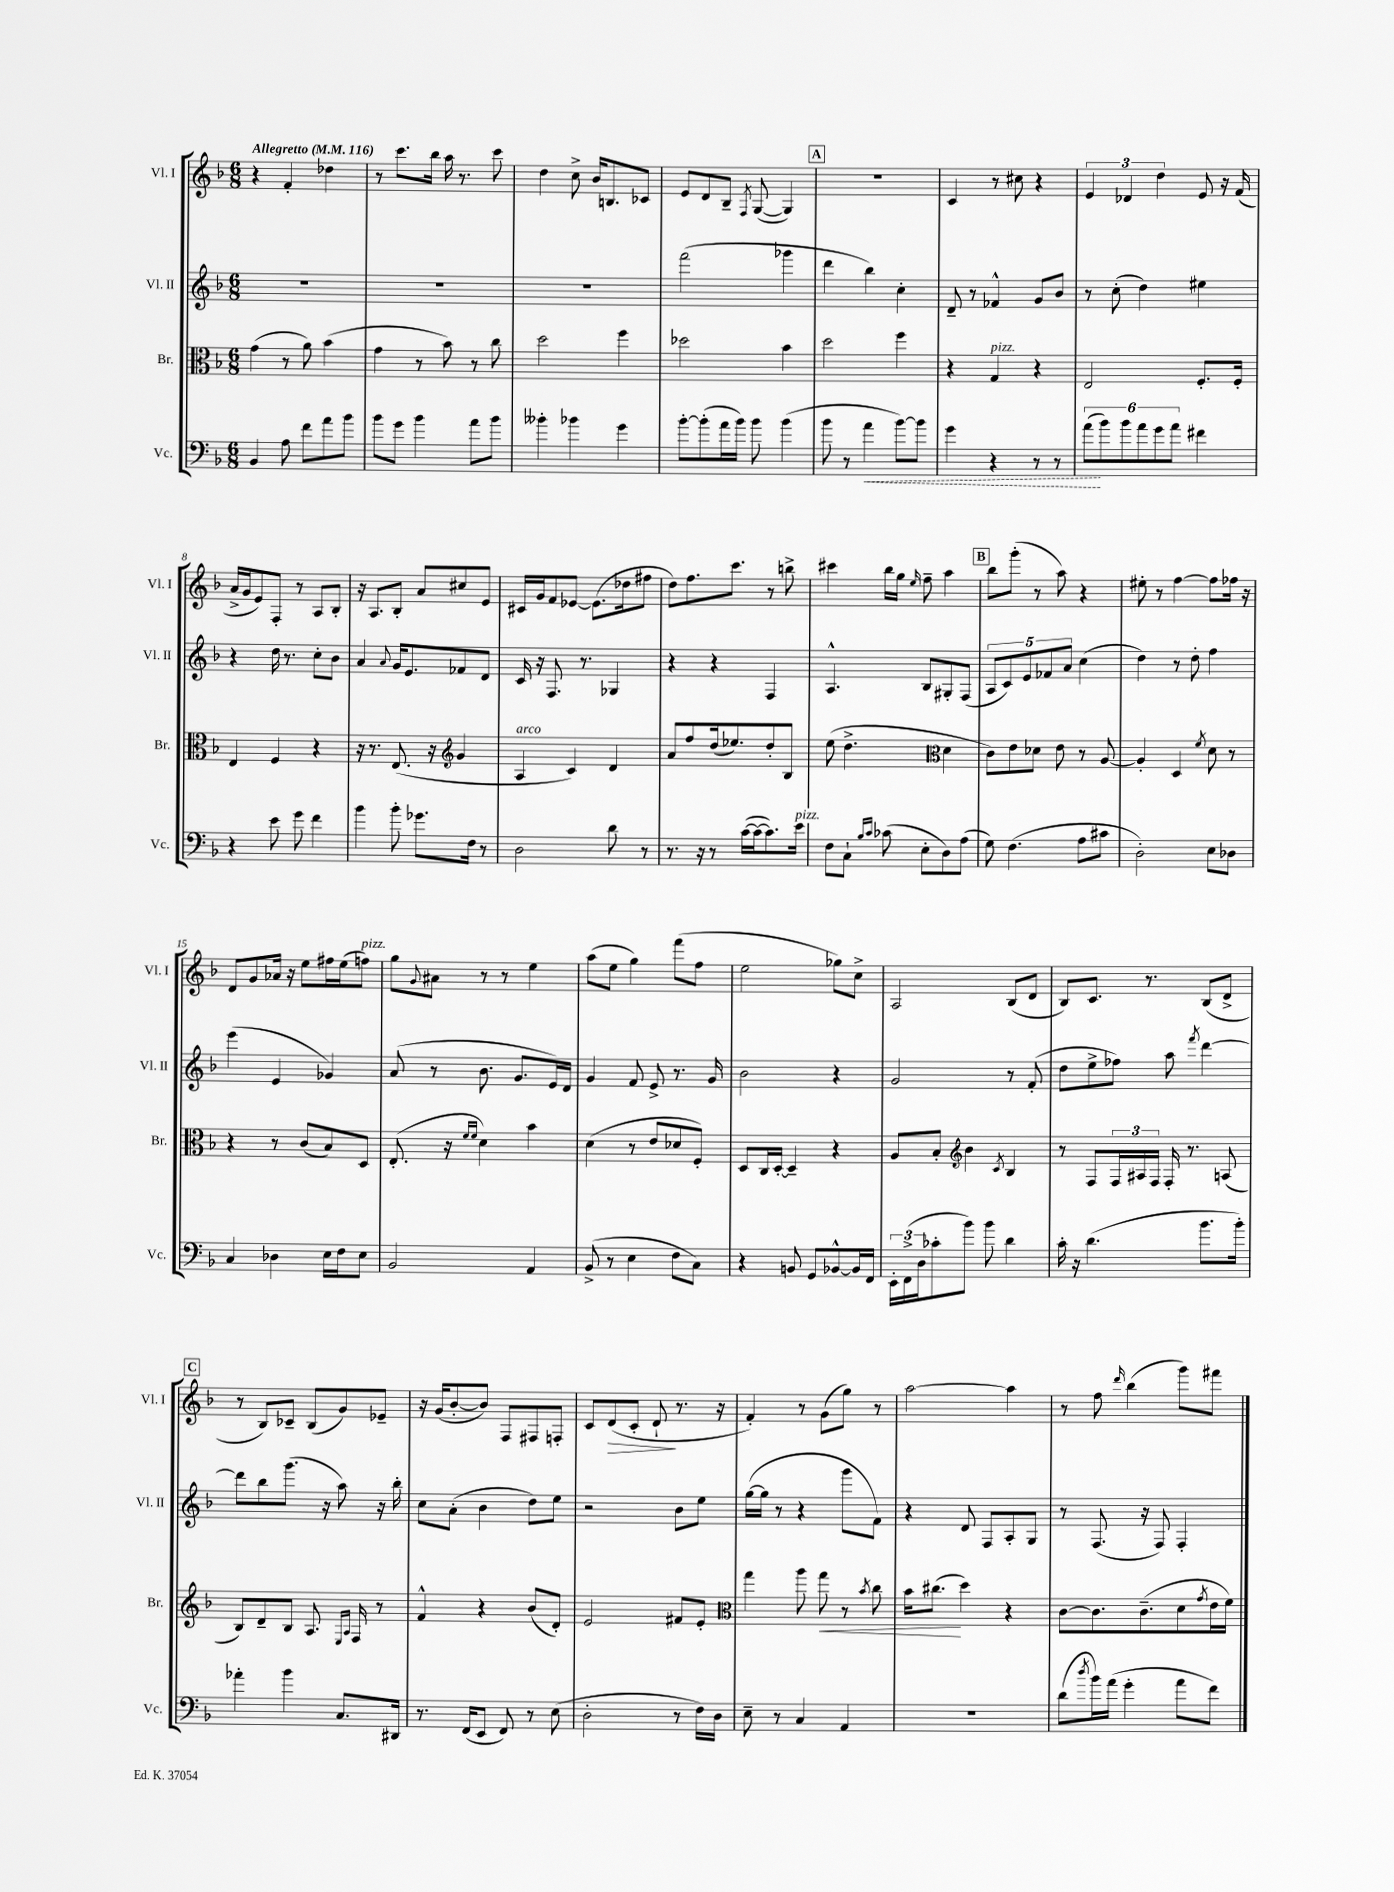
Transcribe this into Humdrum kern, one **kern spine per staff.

**kern	**dynam	**kern	**dynam	**kern	**kern	**dynam
*part4	*part4	*part3	*part3	*part2	*part1	*part1
*staff4	*staff4	*staff3	*staff3	*staff2	*staff1	*staff1
*I"Vc.	*	*I"Br.	*	*I"Vl. II	*I"Vl. I	*
*I'Vc.	*	*I'Br.	*	*I'Vl. II	*I'Vl. I	*
*clefF4	*	*clefC3	*	*clefG2	*clefG2	*
*k[b-]	*	*k[b-]	*	*k[b-]	*k[b-]	*
*M6/8	*	*M6/8	*	*M6/8	*M6/8	*
*MM116	*	*MM116	*	*MM116	*MM116	*
=1	=1	=1	=1	=1	=1	=1
!	!	!	!	!	!LO:TX:a:B:t=Allegretto	!
4BB-/	.	(4g\	.	2.r	4r	.
8A\	.	8r	.	.	4f'/	.
8f\L	.	8a\)	.	.	.	.
8a\	.	(4b-\	.	.	4dd-X\	.
8b-\J	.	.	.	.	.	.
=2	=2	=2	=2	=2	=2	=2
8b-\L	.	4g\	.	2.r	8r	.
8g\J	.	.	.	.	8.ccc\L	.
4b-\	.	8r	.	.	.	.
.	.	.	.	.	16bb-\Jk	.
.	.	8b-\)	.	.	16aa\	.
.	.	.	.	.	8.r	.
8a\L	.	8r	.	.	.	.
8b-\J	.	8cc\	.	.	8ccc\	.
=3	=3	=3	=3	=3	=3	=3
4b--X'\	.	2dd\	.	2.r	4dd\	.
4b-X\	.	.	.	.	8cc^\	.
.	.	.	.	.	16b-/KL	.
.	.	.	.	.	8.Bn/	.
4g\	.	4ff\	.	.	.	.
.	.	.	.	.	8c-X/J	.
=4	=4	=4	=4	=4	=4	=4
[8b-'\L	.	2dd-X\	.	(2fff\	8e/L	.
(8b-'\]	.	.	.	.	8d/	.
16a\L	.	.	.	.	8B-~/J	.
16b-\JJ)	.	.	.	.	.	.
.	.	.	.	.	8qF/	.
8b-\	.	.	.	.	([8G/	.
(4b-\	.	4b-\	.	4ggg-X\	4G/])	.
!!LO:REH:place=s1:t=A
=5	=5	=5	=5	=5	=5	=5
8b-\	.	2dd\	.	4ddd\	2.r	.
8r	.	.	.	.	.	.
!	!LO:HP:b	!	!	!	!	!
4a\	<	.	.	4bb-\)	.	.
[8b-\L)	.	4ff\	.	4cc'\	.	.
8b-\J]	.	.	.	.	.	.
=6	=6	=6	=6	=6	=6	=6
4g\	.	4r	.	8d~/	4c/	.
.	.	.	.	8r	.	.
!	!	!LO:TX:a:i:t=pizz.	!	!	!	!
4r	.	4G/	.	4f-X^^/	8r	.
.	.	.	.	.	8cc#X\	.
8r	.	4r	.	8g/L	4r	.
8r	.	.	.	8b-/J	.	.
=7	=7	=7	=7	=7	=7	=7
(12a\L	.	2E/	.	8r	6e/	.
12b-\)	[	.	.	.	.	.
.	.	.	.	(8cc'\	.	.
12b-\	.	.	.	.	6d-X/	.
12a\	.	.	.	4dd\)	.	.
12g\	.	.	.	.	6dd\	.
12a\J	.	.	.	.	.	.
4f#X\	.	8.F'/L	.	4ee#X\	8e/	.
.	.	.	.	.	16r	.
.	.	16F'/Jk	.	.	(16f/	.
!!LO:LB:g=z
=8	=8	=8	=8	=8	=8	=8
4r	.	4E/	.	4r	16a^/LL	.
.	.	.	.	.	16g/J	.
.	.	.	.	.	8e/)	.
8e\	.	4F/	.	16dd\	8F'/J	.
.	.	.	.	8.r	.	.
8g\	.	.	.	.	8r	.
4f\	.	4r	.	8cc'\L	8A/L	.
.	.	.	.	8b-\J	8B-'/J	.
=9	=9	=9	=9	=9	=9	=9
4b-\	.	16r	.	4a/	16r	.
.	.	8.r	.	.	8.A/L	.
.	.	.	.	8qqa/	.	.
8b-'\	.	(8.E/	.	16g/KL	8B-'/J	.
.	.	.	.	8.e/	.	.
8.g-X\L	.	.	.	.	8a/L	.
.	.	16r	.	.	.	.
*	*	*clefG2	*	*	*	*
.	.	4g/	.	8f-X/	8cc#X/	.
16F\Jk	.	.	.	.	.	.
8r	.	.	.	8d/J	8e/J	.
=10	=10	=10	=10	=10	=10	=10
!	!	!LO:TX:a:i:t=arco	!	!	!	!
2D\	.	4A/	.	16c/	16c#X/LL	.
.	.	.	.	16r	16g/J	.
.	.	.	.	8.F/	8f/	.
.	.	4c/)	.	.	[8e-X/J	.
.	.	.	.	8.r	.	.
.	.	.	.	.	(8.e-\L]	.
8d\	.	4d/	.	4G-X/	.	.
.	.	.	.	.	16dd-X\k	.
8r	.	.	.	.	8ff#X\J	.
=11	=11	=11	=11	=11	=11	=11
8.r	.	8a/L	.	4r	8dd\L)	.
.	.	8ff/	.	.	8.ff\	.
16r	.	.	.	.	.	.
8r	.	(16dd/k	.	4r	.	.
.	.	8.ee-X/)	.	.	8.ccc\J	.
([16c\LL	.	.	.	.	.	.
16c\J_	.	.	.	.	.	.
8.c\])	.	8dd'/	.	4F/	8r	.
.	.	8B-/J	.	.	8bbn^\	.
!LO:TX:a:i:t=pizz.	!	!	!	!	!	!
16e\Jk	.	.	.	.	.	.
=12	=12	=12	=12	=12	=12	=12
8F\L	.	(8ee\	.	4.A^^/	4ccc#X\	.
8C`\J	.	4.dd^\	.	.	.	.
16qqB-/LL	.	.	.	.	.	.
16qqc/JJ	.	.	.	.	.	.
(8c-X\	.	.	.	.	16bb-\LL	.
.	.	.	.	.	16gg\JJ	.
.	.	.	.	.	16qqee/	.
8E'\L	.	.	.	8B-/L	8ff~\	.
*	*	*clefC3	*	*	*	*
8D\)	.	4d\	.	8G#X'/	4aa\	.
(8A\J	.	.	.	(8F/J	.	.
!!LO:REH:place=s1:t=B
=13	=13	=13	=13	=13	=13	=13
8G\)	.	8c\L)	.	10A/L	8bb-\L	.
.	.	.	.	10c/)	.	.
(4.F\	.	8e\	.	.	(8ggg'\J	.
.	.	.	.	10e/	.	.
.	.	8d-X\J	.	.	8r	.
.	.	.	.	10f-X/	.	.
.	.	8e\	.	.	8aa\)	.
.	.	.	.	10a/J	.	.
8A\L	.	8r	.	(4cc\	4r	.
8c#X\J	.	[8A/	.	.	.	.
=14	=14	=14	=14	=14	=14	=14
2D'\)	.	4A'/]	.	4dd\)	8ee#X'\	.
.	.	.	.	.	8r	.
.	.	4D/	.	8r	[4ff\	.
.	.	.	.	8dd'\	.	.
.	.	8qf/	.	.	.	.
8E\L	.	8d\	.	4ff\	8ff\L]	.
8D-X\J	.	8r	.	.	16ff-X\Jk	.
.	.	.	.	.	16r	.
!!LO:LB:g=z
=15	=15	=15	=15	=15	=15	=15
4C/	.	4r	.	(4eee\	8d/L	.
.	.	.	.	.	8g/	.
4D-X\	.	8r	.	4e/	16a-X/Jk	.
.	.	.	.	.	16r	.
.	.	(8c/L	.	.	8ee\L	.
16E\LL	.	8B-/)	.	4g-X/)	16ff#X\L	.
16F\J	.	.	.	.	(16ee\J	.
!	!	!	!	!	!LO:TX:a:i:t=pizz.	!
8E\J	.	8D/J	.	.	8ffn\J)	.
=16	=16	=16	=16	=16	=16	=16
2BB-/	.	(8.E'/	.	(8a/	8gg\L	.
.	.	.	.	.	8qqg/	.
.	.	.	.	8r	8a#X\J	.
.	.	16r	.	.	.	.
.	.	16qqf/LL	.	.	.	.
.	.	16qqf/JJ	.	.	.	.
.	.	4d\)	.	8.b-\	8r	.
.	.	.	.	.	8r	.
.	.	.	.	8.g/L	.	.
4AA/	.	4b-\	.	.	4ee\	.
.	.	.	.	16e/L)	.	.
.	.	.	.	16d/JJ	.	.
=17	=17	=17	=17	=17	=17	=17
(8BB-^/	.	(4d\	.	4g/	(8aa\L	.
8r	.	.	.	.	8ee\J	.
4E\	.	8r	.	8f/	4gg\)	.
.	.	8e/L	.	8e^/	.	.
8F\L	.	8d-X/	.	8.r	(8fff\L	.
8C\J)	.	8F'/J)	.	.	8ff\J	.
.	.	.	.	16g/	.	.
=18	=18	=18	=18	=18	=18	=18
4r	.	8D/L	.	2b-\	2ee\	.
.	.	16C/L	.	.	.	.
.	.	[16D'/JJ	.	.	.	.
8BBn/	.	4D~/]	.	.	.	.
8GG/L	.	.	.	.	.	.
[8BB-X^^/	.	4r	.	4r	8gg-X\L)	.
16BB-/L]	.	.	.	.	8cc^\J	.
16FF/JJ	.	.	.	.	.	.
=19	=19	=19	=19	=19	=19	=19
24EE'\LL	.	8A/L	.	2g/	2A/	.
(24FF^\	.	.	.	.	.	.
24D\J	.	.	.	.	.	.
8c-X'\	.	8B-'/J	.	.	.	.
*	*	*clefG2	*	*	*	*
8b-\J)	.	4b-\	.	.	.	.
8b-\	.	.	.	.	.	.
.	.	8qc/	.	.	.	.
4d\	.	4B-/	.	8r	(8B-/L	.
.	.	.	.	(8f'/	8d/J	.
=20	=20	=20	=20	=20	=20	=20
16c'\	.	8r	.	8dd\L	8B-/L)	.
16r	.	.	.	.	.	.
(4.d\	.	8F/L	.	8ee^\	8.c/J	.
.	.	24F/L	.	8ff-X\J)	.	.
.	.	24A#X/	.	.	.	.
.	.	.	.	.	8.r	.
.	.	24F/JJ	.	.	.	.
.	.	16F'/	.	8aa\	.	.
.	.	8.r	.	.	.	.
.	.	.	.	8qfff/	.	.
8.b-\L	.	.	.	[4ddd\	(8B-/L	.
.	.	(8An/	.	.	8d^/J	.
16b-'\Jk)	.	.	.	.	.	.
!!LO:LB:g=z
!!LO:REH:place=s1:t=C
=21	=21	=21	=21	=21	=21	=21
4a-X'\	.	8B-/L)	.	8ddd\L]	8r	.
.	.	8d~/	.	8bb-\	8B-/L)	.
4b-\	.	8B-/J	.	(8.ggg\J	8c-X~/J	.
.	.	8.A/	.	.	(8B-/L	.
.	.	.	.	16r	.	.
8.C/L	.	.	.	8aa\)	8g/)	.
.	.	16qqE/LL	.	.	.	.
.	.	16qqA/JJ	.	.	.	.
.	.	16F/	.	.	.	.
.	.	8r	.	16r	8e-X~/J	.
16DD#X/Jk	.	.	.	16bb-'\	.	.
=22	=22	=22	=22	=22	=22	=22
8.r	.	4f^^/	.	8cc\L	16r	.
.	.	.	.	.	(16g/KL	.
.	.	.	.	(8a'\J	[8b-'/	.
(16FF/KL	.	.	.	.	.	.
8EE/J	.	4r	.	4b-\	8b-/J])	.
8FF/)	.	.	.	.	8F/L	.
8r	.	(8b-/L	.	8dd\L)	8F#X/	.
(8E\	.	8d'/J)	.	8ee\J	8Fn'/J	.
=23	=23	=23	=23	=23	=23	=23
2D'\	.	2e/	.	2r	8c/L	.
!	!	!	!	!	!	!LO:HP:b
.	.	.	.	.	(8d/	>
.	.	.	.	.	8c'/J	.
.	.	.	.	.	8d`/	.
8r	.	8f#X/L	.	8b-\L	8.r	]
16F\LL)	.	8e'/J	.	8ee\J	.	.
16D\JJ	.	.	.	.	16r	.
=24	=24	=24	=24	=24	=24	=24
*	*	*clefC3	*	*	*	*
8E~\	.	4gg\	.	([16gg\LL	4f'/)	.
.	.	.	.	16gg\JJ]	.	.
8r	.	.	.	8r	.	.
4C/	.	8aa\	.	4r	8r	.
!	!	!	!LO:HP:b	!	!	!
.	.	8gg\	<	.	(8g\L	.
4AA/	.	8r	.	8ggg\L	8gg\J)	.
.	.	8qb-/	.	.	.	.
.	.	8cc\	.	8f\J)	8r	.
=25	=25	=25	=25	=25	=25	=25
2.r	.	16b-\KL	.	4r	[2aa\	.
.	.	(8.cc#X\J	.	.	.	.
.	.	4dd\)	[	8d/	.	.
.	.	.	.	8F/L	.	.
.	.	4r	.	8A'/	4aa\]	.
.	.	.	.	8G/J	.	.
=26	=26	=26	=26	=26	=26	=26
(8d\L	.	[8c\L	.	8r	8r	.
8qdd/	.	.	.	.	.	.
16b-\L)	.	8.c\]	.	(8.F/	8ff\	.
(16a\JJ	.	.	.	.	.	.
.	.	.	.	.	16qqddd/	.
4g'\	.	.	.	.	(4bb-\	.
.	.	(8.c~\	.	16r	.	.
.	.	.	.	8F/)	.	.
8a\L	.	8d\	.	4F'/	8ggg\L)	.
.	.	8qg/	.	.	.	.
8f\J)	.	16e\L	.	.	8fff#X\J	.
.	.	16f\JJ)	.	.	.	.
==	==	==	==	==	==	==
*-	*-	*-	*-	*-	*-	*-
